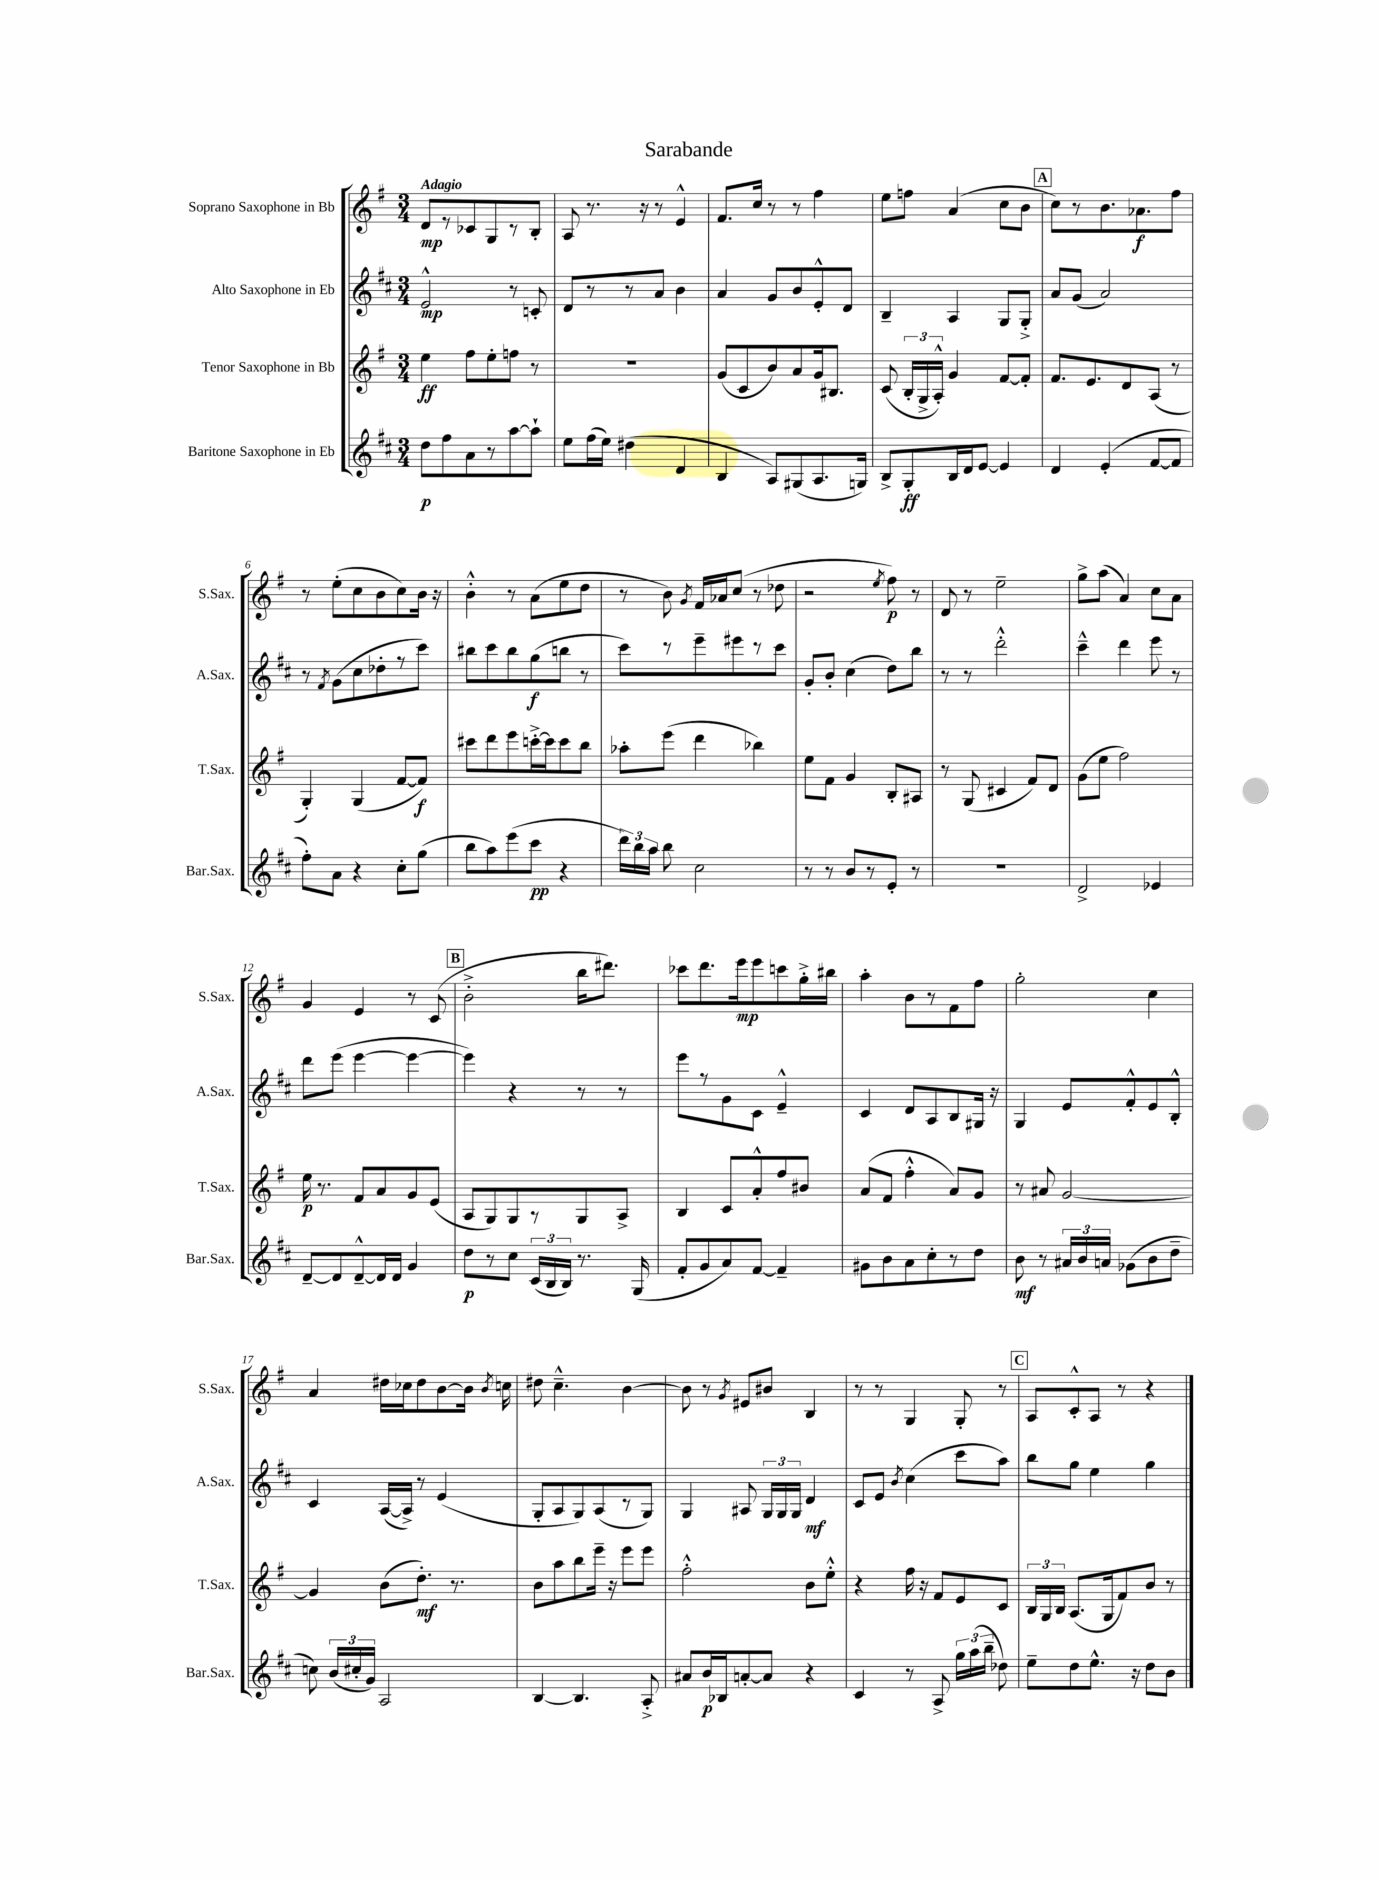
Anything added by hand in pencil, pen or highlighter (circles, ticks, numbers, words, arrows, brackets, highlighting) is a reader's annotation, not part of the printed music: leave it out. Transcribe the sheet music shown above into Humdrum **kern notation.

**kern	**kern	**kern	**kern
*staff4	*staff3	*staff2	*staff1
*clefG2	*clefG2	*clefG2	*clefG2
*k[f#c#]	*k[f#]	*k[f#c#]	*k[f#]
*M3/4	*M3/4	*M3/4	*M3/4
8dd\L	4ee\	2e^^/	8d/L
8ff#\	.	.	8r
8a\	8ff#\L	.	8c-/
8r	8ee'\	.	8G/
[8aa\	8ff\J	8r	8r
8aa`\]J	8r	8c'/	8B'/J
=	=	=	=
8ee\L	2.r	8d/L	8A/
(16ff#\L	.	8r	8.r
16ee\JJ)	.	.	.
(4dd#\	.	8r	.
.	.	.	16r
.	.	8a/J	8r
4d/	.	4b\	4e^^/
=	=	=	=
4B/	(8g/L	4a/	8.f#/L
.	8c/	.	.
.	.	.	16cc/Jk
8A/L)	8b/)	8g/L	8r
(8G#/	8a/	8b/	8r
8.A/	16g/k	8e'^^/	4ff#\
.	8.B#/J	.	.
.	.	8d/J	.
16G/Jk)	.	.	.
=	=	=	=
8B^/L	(8c/	4B~/	8ee\L
8G'/	24B'/LL	.	8ff\J
.	24G^/	.	.
.	24A'^^/JJ)	.	.
16B/L	4g/	4A/	(4a/
16d/J	.	.	.
[8e/J	.	.	.
4e/]	[8f#/L	8G/L	8cc\L
.	8f#'/]J	8G'^/J	8b\J
=	=	=	=
4d/	8.f#/L	8a/L	8cc\L)
.	.	(8g/J	8r
.	8.e/	.	.
(4e'/	.	2a/)	8.b\
.	8d/	.	.
.	.	.	8.a-\
[8f#/L	(8A/J	.	.
8f#/]J	8r	.	8ff#\J
=	=	=	=
8ff#'\L)	4G'/)	8r	8r
.	.	8qf#/	.
8a\J	.	(8g\L	(8ee'\L
4r	(4G/	8cc#\	8cc\
.	.	8dd-'\	8b\
8cc#'\L	[8f#/L	8r	8cc\)
(8gg\J	8f#/]J)	8ccc#\J)	16b\Jk
.	.	.	16r
=	=	=	=
8bb\L	8ccc#\L	8bb#\L	4b'^^\
8aa\)	8ddd\	8ccc#\	.
(8eee\	8eee\	8bb#\	8r
8ccc#\J	[16ccc'^\L	(8gg\	(8a\L
.	16ccc\]J	.	.
4r	8ccc\	8bb\J	8ee\
.	8bb\J	8r	8dd\J
=	=	=	=
24ddd\LL)	8aa-'\L	8ccc#\L)	8r
24bb\	.	.	.
24aa\JJ	.	.	.
8bb\	(8eee\J	8r	8b\)
.	.	.	8qg/
2cc#\	4ddd\	8eee~\	16f#/LL
.	.	.	16a-/J
.	.	8eee#\	(8cc/J
.	4bb-\)	8r	8r
.	.	8ccc#\J	8dd-\
=	=	=	=
8r	8ee\L	8g'/L	2r
8r	8f#\J	8b'/J	.
8b/L	4g/	(4cc#\	.
8r	.	.	.
.	.	.	8qee/
8e'/J	8B'/L	8dd\L)	8ff#\)
8r	8A#/J	8bb\J	8r
=	=	=	=
2.r	8r	8r	8d/
.	(8G/	8r	8r
.	4c#/	2ddd'^^\	2ee~\
.	8f#/L)	.	.
.	8d/J	.	.
=	=	=	=
2d^/	(8g\L	4ccc#~^^\	8gg^\L
.	8ee\J	.	(8aa\J
.	2ff#\)	4ddd\	4a/)
4e-/	.	8eee\	8cc\L
.	.	8r	8a\J
=	=	=	=
[8d~/L	16ee\	8ddd\L	4g/
.	8.r	.	.
8d/]	.	(8eee\J	.
[8d~^^/	8f#/L	[4eee\	4e/
16d/]L	8a/	.	.
16d/JJ	.	.	.
4g/	8g/	4eee\_	8r
.	(8e/J	.	(8c/
=	=	=	=
8dd\L	8A/L	4eee\])	2b'^\
8r	8G/)	.	.
8cc#\J	8G/	4r	.
(24c#/LL	8r	.	.
24B/	.	.	.
24B/JJ)	.	.	.
8.r	8G/	8r	16bb\LK
.	.	.	8.ddd#\J)
.	8A^/J	8r	.
(16G/	.	.	.
=	=	=	=
8f#'/L	4B/	8eee\L	8ccc-\L
8g/	.	8r	8.ddd\
8a/)	8c/L	8g\	.
.	.	.	16eee\k
[8f#/J	8a'^^/	8c#\J	8eee\
4f#~/]	8ff#/	4e~^^/	8ccc\
.	8b#/J	.	16gg'^\L
.	.	.	16bb#\JJ
=	=	=	=
8g#\L	(8a/L	4c#/	4aa'\
8b\	8f#/J	.	.
8a\	4ff#'^^\	8d/L	8b\L
8cc#'\	.	8A/	8r
8r	8a/L)	8B/	8f#\
8dd\J	8g/J	16G#/Jk	8ff#\J
.	.	16r	.
=	=	=	=
8b\	8r	4G/	2gg'\
8r	8a#/	.	.
24a#/LL	[2g/	8e/L	.
24b/	.	.	.
24a/JJ	.	.	.
(8g-\L	.	8f#'^^/	.
8b\	.	8e/	4cc\
8dd~\J	.	8B'^^/J	.
=	=	=	=
8cc\)	4g/]	4c#/	4a/
(24b/LL	.	.	.
24cc#'/	.	.	.
24g/JJ)	.	.	.
2A/	(8b\L	([16A/LL	16dd#\LL
.	.	16A^/]JJ)	16cc-\J
.	8.dd'\J)	8r	8dd#\
.	.	(4e/	[8b\
.	8.r	.	.
.	.	.	16b\]Jk
.	.	.	8qb/
.	.	.	16cc\
=	=	=	=
[4B/	8b\L	8G'/L	8dd#\
.	8aa\	8A/	4.cc~^^\
4.B/]	8bb\	8G/)	.
.	16eee~\Jk	(8A/	.
.	16r	.	.
.	8eee\L	8r	[4b\
8A'^/	8eee\J	8G/J)	.
=	=	=	=
8a#/L	2ff#'^^\	4G/	8b\]
16b/L	.	.	8r
16B-/J	.	.	.
.	.	.	8qg/
[8a'/	.	8A#/	8e#/L
8a/]J	.	24G/LL	8b#/J
.	.	24G/	.
.	.	24G/JJ	.
4r	8b\L	4d/	4B/
.	8ee'^^\J	.	.
=	=	=	=
4c#/	4r	8c#/L	8r
.	.	8e/J	8r
.	.	8qb/	.
8r	16ff#\	(4cc#\	4G/
.	16r	.	.
8A^/	8f#/L	.	.
24gg\LL	8e/	8ccc#\L	8G'/
(24aa\	.	.	.
24bb~\JJ	.	.	.
8dd-\)	8c/J	8aa\J)	8r
=	=	=	=
8ee~\L	24B/LL	8bb\L	8A/L
.	24G/	.	.
.	24B/JJ	.	.
8dd\	(8.A/L	8gg\J	8c'^^/
8.ee^^\J	.	4ee\	8A/J
.	16G/k	.	.
.	8f#/)	.	8r
16r	.	.	.
8dd\L	8b/J	4gg\	4r
8b\J	8r	.	.
==	==	==	==
*-	*-	*-	*-
